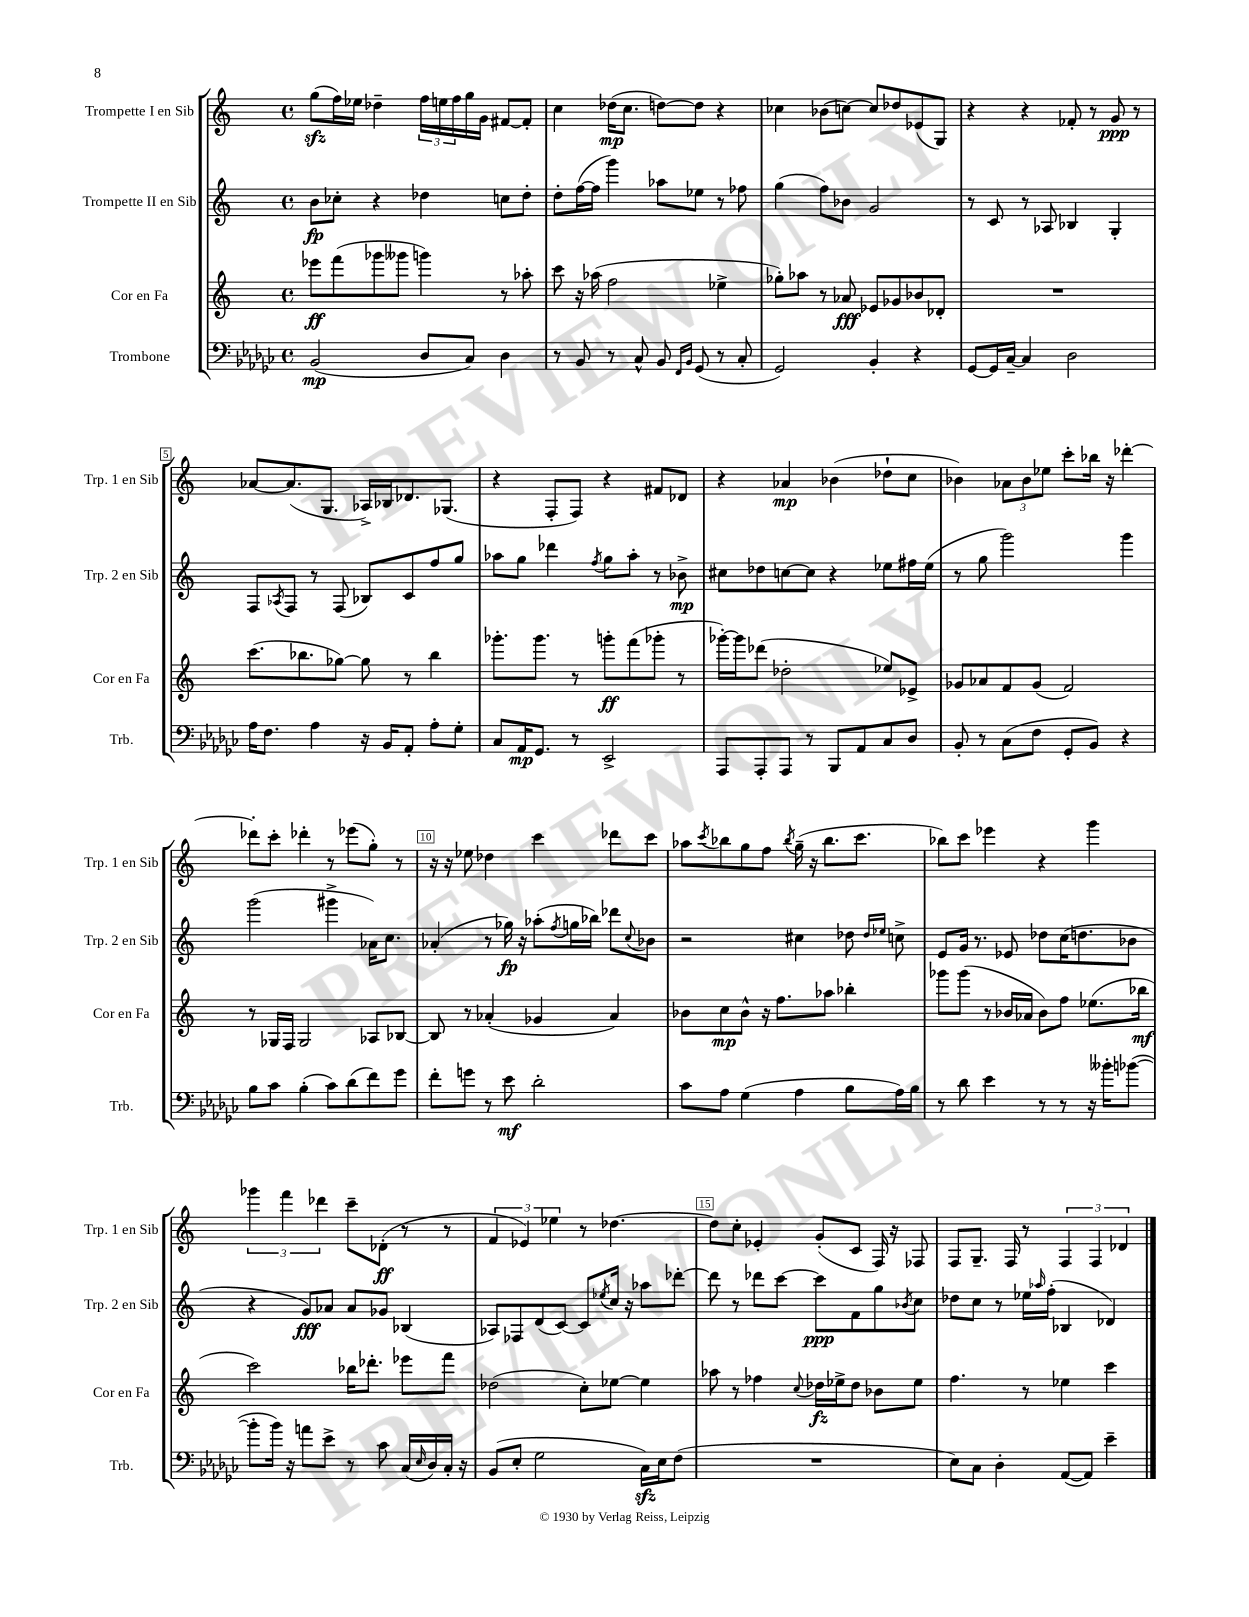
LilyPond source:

<<
\new StaffGroup <<
\new Staff = "s0" \with { instrumentName = "Trompette I en Sib" shortInstrumentName = "Trp. 1 en Sib" } {
    \clef treble \key c \major \defaultTimeSignature \time 4/4
    g''8\sfz( f''16) ees''16 des''4-- \tuplet 3/2 { f''16 e''16 f''16 } g''16 g'16 fis'8~ fis'8-. |
    c''4 des''16\mp( c''8. d''8~) d''8 r4 |
    ces''4 bes'8( c''8~) c''8 des''8 ees'8( g8) |
    r4 r4 fes'8-. r8 g'8\ppp r8 |
    aes'8~ aes'8.( g8. aes16->) bes16 des'8. ges8.( |
    r4 f8-. f8) r4 fis'8 des'8 |
    r4 aes'4\mp bes'4( des''8-! c''8 |
    bes'4) \tuplet 3/2 { aes'8 bes'8 ees''8 } c'''8-. bes''16 r16 des'''4~-. |
    des'''8-. c'''8-. des'''4-. r8 ees'''8( g''8-.) r8 |
    r16 r16 ees''8 des''4 c'''4 des'''8 c'''8 |
    aes''8 \acciaccatura { c'''8 } bes''8 g''8 f''8 \acciaccatura { bes''8 } g''16--( r16 bes''8. c'''8. |
    bes''8) c'''8 ees'''4 r4 g'''4 |
    \tuplet 3/2 { ges'''4 f'''4 des'''4 } c'''8-- des'8-.\ff( r8 r8 |
    \tuplet 3/2 { f'4 ees'4) ees''4 } r8 des''4.~ |
    des''8 c''8-. ees'4-. g'8-.( c'8 f16) r16 fes8 |
    f8 g8.-- f16 r8 \tuplet 3/2 { f4 f4 des'4 } \bar "|." |
}
\new Staff = "s1" \with { instrumentName = "Trompette II en Sib" shortInstrumentName = "Trp. 2 en Sib" } {
    \clef treble \key c \major \defaultTimeSignature \time 4/4
    b'8\fp ces''8-. r4 des''4 c''8 des''8-. |
    d''8-. f''16~( f''16 g'''4) aes''8 ees''8 r8 fes''8 |
    g''4( f''8) bes'8 g'2 |
    r8 c'8 r8 aes8 bes4 g4-. |
    f8 \acciaccatura { aes8 } f8 r8 f8( bes8) c'8 f''8 g''8 |
    aes''8 g''8 des'''4 \acciaccatura { f''8 } g''8 aes''8-. r8 bes'8->\mp |
    cis''8 des''8 c''8~ c''8 r4 ees''8 fis''16 ees''16( |
    r8 g''8 g'''2) g'''4 |
    g'''2( gis'''4-> aes'16) c''8. |
    aes'4-.( r8 ges''16\fp) r16 aes''8-.( \acciaccatura { f''8 } g''16 bes''16) des'''8 \appoggiatura { c''8 } bes'8 |
    r2 cis''4 des''8 \grace { des''16 ees''16 } c''8-> |
    e'8 g'16 r8. ees'8 des''8 c''16( d''8. bes'8 |
    r4 g'8\fff) aes'8 aes'8 ges'8 bes4( |
    aes8) fes8 d'8( c'8~) c'8 \acciaccatura { ees''8 } c''16 r16 aes''8 des'''8~-. |
    des'''8 r8 des'''8 c'''8~ c'''8\ppp f'8 g''8 \acciaccatura { bes'8 } c''8 |
    des''8 c''8 r8 ees''16 \grace { aes''16 } f''16-.( bes4 des'4) \bar "|." |
}
\new Staff = "s2" \with { instrumentName = "Cor en Fa" shortInstrumentName = "Cor en Fa" } {
    \clef treble \key c \major \defaultTimeSignature \time 4/4
    ees'''8\ff f'''8( ges'''8 geses'''8 g'''4) r8 aes''8-. |
    c'''8 r16 aes''16( f''2 ees''4-> |
    ges''8-.) aes''8 r8 aes'8\fff ees'8 ges'8 bes'8 des'8-. |
    R1 |
    c'''8.( bes''8. ges''8~) ges''8 r8 bes''4 |
    ges'''8.-. ges'''8. r8 g'''8-.\ff f'''8( ges'''8-. r8 |
    ges'''16~-.) ges'''16 des'''8( des''2-. ees''8) ees'8-> |
    ges'8 aes'8 f'8 ges'8( f'2) |
    r8 ges16 f16 ges2 aes8 bes8~ |
    bes8 r8 aes'4-.( ges'4 aes'4) |
    bes'8 c''8\mp bes'8-^ r16 f''8. aes''8 bes''4-. |
    ges'''8 ges'''8( r8 bes'16 aes'16 bes'8) f''8 ees''8.( bes''16\mf |
    c'''2) bes''16 des'''8.-. ees'''8 f'''8 |
    des''2( c''8-.) ees''8~ ees''4 |
    aes''8 r8 fes''4 \appoggiatura { c''8 } des''16\fz ees''16-> des''8 bes'8 ees''8 |
    f''4. r8 ees''4 c'''4 \bar "|." |
}
\new Staff = "s3" \with { instrumentName = "Trombone" shortInstrumentName = "Trb." } {
    \clef bass \key ges \major \defaultTimeSignature \time 4/4
    bes,2\mp( des8 ces8) des4 |
    r8 bes,8 r8 ces8-^ bes,8 \grace { f,16 bes,16 } ges,8( r8 ces8-. |
    ges,2) bes,4-. r4 |
    ges,8~ ges,16 ces16~-- ces4 des2 |
    aes16 f8. aes4 r16 bes,16 aes,8-. aes8-. ges8-. |
    ces8 aes,16\mp ges,8. r8 ees,2-> |
    aes,,8 aes,,8-. aes,,8 r8 bes,,8 aes,8 ces8 des8 |
    bes,8-. r8 ces8( f8 ges,8-. bes,8) r4 |
    bes8 ces'8 bes4-.( ces'8) des'8( f'8) ges'8 |
    f'8-. g'8 r8 ees'8\mf des'2-. |
    ces'8 aes8 ges4( aes4 bes8 aes16) bes16 |
    r8 des'8 ees'4 r8 r8 r16 beses'16-. bes'8~( |
    bes'8-. bes'16) r16 a'8 ees'8-> r8 ces'8 ces16( \grace { ees16 } des16) ces16-. r16 |
    bes,8( ees8-. ges2 ces16\sfz) ees16 f8( |
    R1 |
    ees8) ces8 des4-. aes,8~( aes,8) ees'4-- \bar "|." |
}
>>
>>
\layout { \context { \Score \override BarNumber.break-visibility = ##(#f #t #t) barNumberVisibility = #(every-nth-bar-number-visible 5) \override BarNumber.stencil = #(make-stencil-boxer 0.1 0.3 ly:text-interface::print) } }
